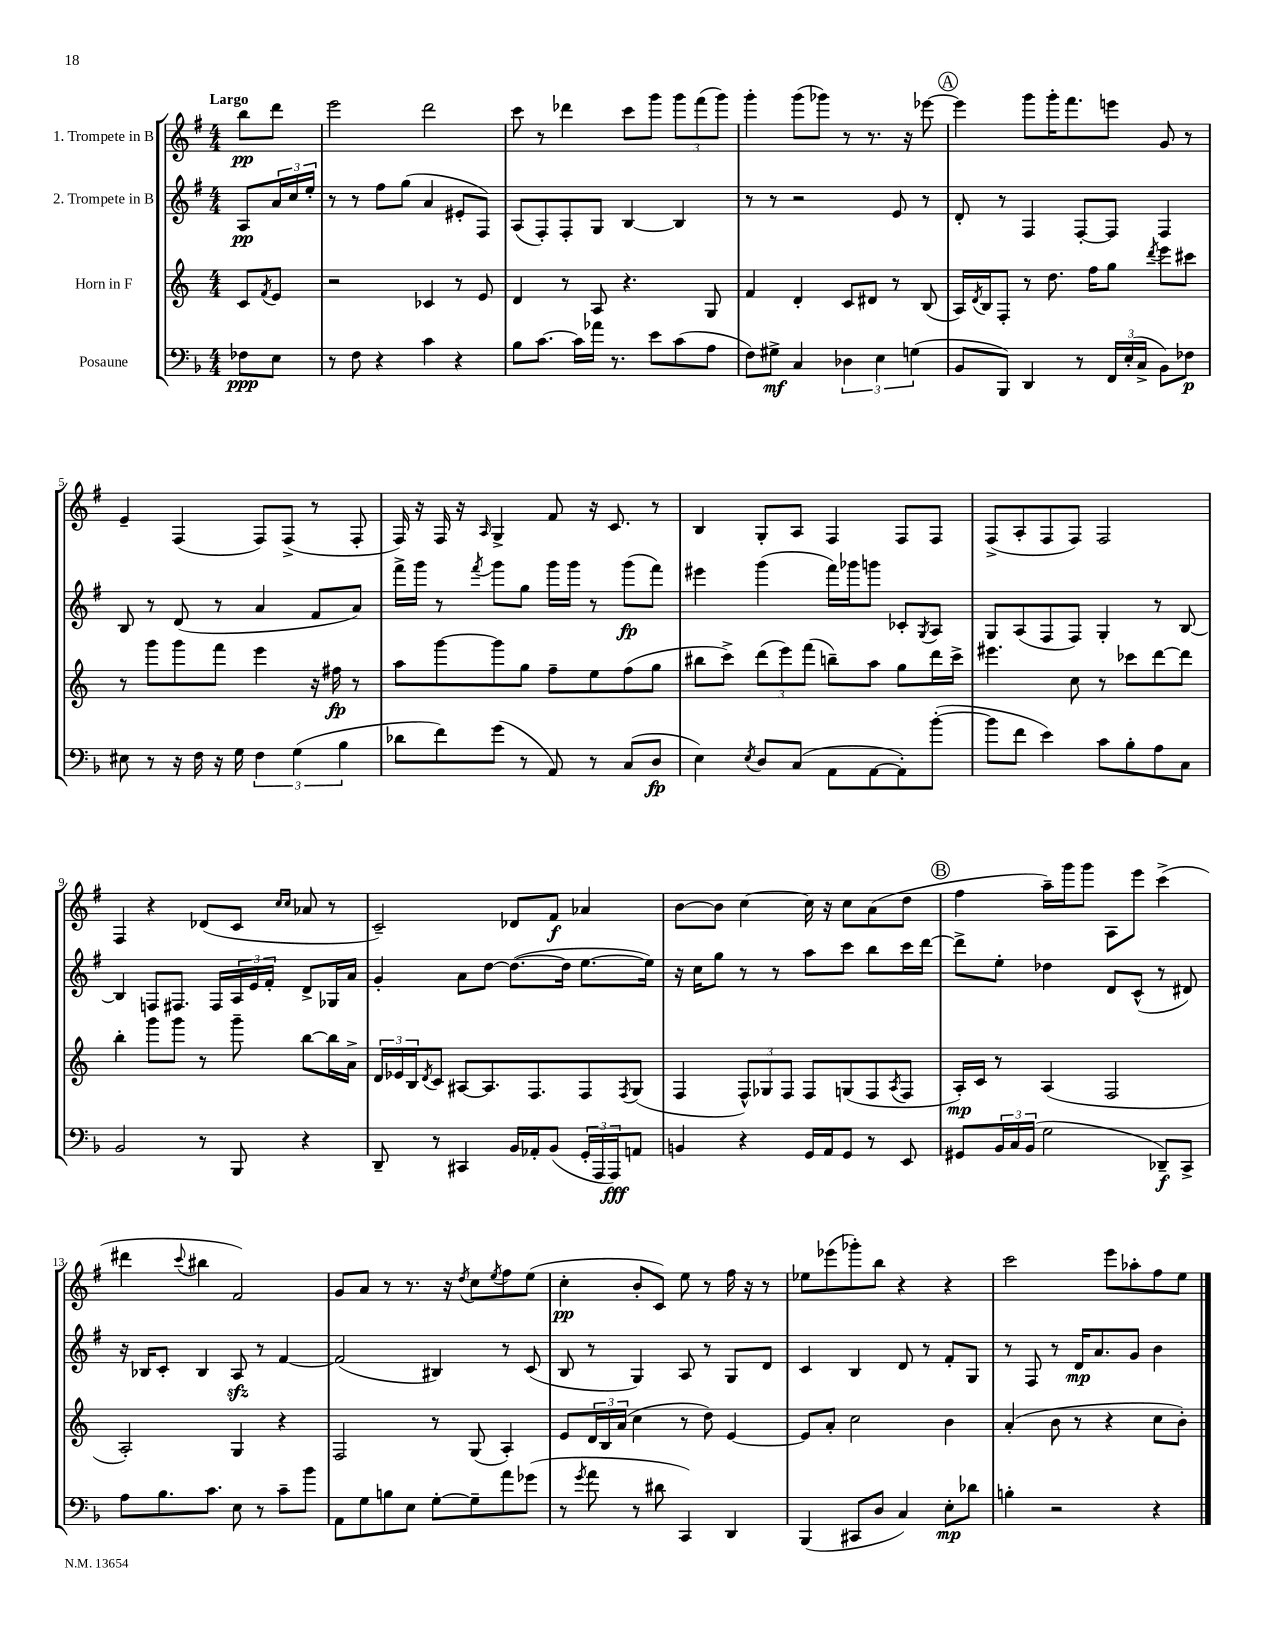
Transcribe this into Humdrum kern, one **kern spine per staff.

**kern	**dynam	**kern	**dynam	**kern	**dynam	**kern	**dynam
*part4	*part4	*part3	*part3	*part2	*part2	*part1	*part1
*staff4	*staff4	*staff3	*staff3	*staff2	*staff2	*staff1	*staff1
*I"Posaune	*	*I"Horn in F	*	*I"2. Trompete in B	*	*I"1. Trompete in B	*
*clefF4	*	*clefG2	*	*clefG2	*	*clefG2	*
*k[b-]	*	*k[]	*	*k[f#]	*	*k[f#]	*
*M4/4	*	*M4/4	*	*M4/4	*	*M4/4	*
=	=	=	=	=	=	=	=
!	!	!	!	!	!	!LO:TX:a:B:t=Largo	!
8F-X\L	ppp	8c/L	.	8A/L	pp	8bb\L	pp
.	.	8qf/	.	.	.	.	.
8E\J	.	8e/J	.	24a/L	.	8ddd\J	.
.	.	.	.	24cc/	.	.	.
.	.	.	.	24ee'/JJ	.	.	.
=1	=1	=1	=1	=1	=1	=1	=1
8r	.	2r	.	8r	.	2eee\	.
8F\	.	.	.	8r	.	.	.
4r	.	.	.	8ff#\L	.	.	.
.	.	.	.	(8gg\J	.	.	.
4c\	.	4c-X/	.	4a/	.	2ddd\	.
4r	.	8r	.	8e#X'/L	.	.	.
.	.	8e/	.	8F#/J)	.	.	.
=2	=2	=2	=2	=2	=2	=2	=2
8B-\L	.	4d/	.	(8A/L	.	8ccc\	.
[8.c\J	.	.	.	8F#'/)	.	8r	.
.	.	8r	.	8F#'/	.	4ddd-X\	.
16c\LL]	.	.	.	.	.	.	.
16a-X\JJ	.	8A/	.	8G/J	.	.	.
8.r	.	.	.	.	.	.	.
.	.	4.r	.	[4B/	.	8ccc\L	.
8e\L	.	.	.	.	.	8ggg\J	.
(8c\	.	.	.	4B/]	.	12ggg\L	.
.	.	.	.	.	.	(12fff#\	.
8A\J	.	8G/	.	.	.	.	.
.	.	.	.	.	.	12ggg\J)	.
=3	=3	=3	=3	=3	=3	=3	=3
8F\L)	.	4f/	.	8r	.	4ggg'\	.
8G#X^\J	mf	.	.	8r	.	.	.
4C/	.	4d'/	.	2r	.	(8ggg\L	.
.	.	.	.	.	.	8ggg-X\J)	.
6D-X\	.	8c/L	.	.	.	8r	.
.	.	8d#X/J	.	.	.	8.r	.
6E\	.	.	.	.	.	.	.
.	.	8r	.	8e/	.	.	.
.	.	.	.	.	.	16r	.
(6Gn\	.	.	.	.	.	.	.
.	.	(8B/	.	8r	.	[8eee-X\	.
!!LO:REH:place=s1:t=A
=4	=4	=4	=4	=4	=4	=4	=4
8BB-/L	.	16A/LL)	.	8d'/	.	4eee-\]	.
.	.	8qd/	.	.	.	.	.
.	.	16B/J	.	.	.	.	.
8BBB-/J)	.	8F'/J	.	8r	.	.	.
4DD/	.	8r	.	4F#/	.	8ggg\L	.
.	.	8.dd\	.	.	.	16ggg'\K	.
.	.	.	.	.	.	8.fff#\	.
8r	.	.	.	[8F#'/L	.	.	.
.	.	16ff\KL	.	.	.	.	.
24FF/LL	.	8gg\J	.	8F#/J]	.	8eeen\J	.
(24E'/	.	.	.	.	.	.	.
24C^/JJ	.	.	.	.	.	.	.
.	.	8qddd/	.	.	.	.	.
8BB-\L)	.	8eee\L	.	4F#/	.	8g/	.
8F-X\J	p	8ccc#X\J	.	.	.	8r	.
!!LO:LB:g=z
=5	=5	=5	=5	=5	=5	=5	=5
8E#X\	.	8r	.	8B/	.	4e~/	.
8r	.	8ggg\L	.	8r	.	.	.
16r	.	8ggg\	.	(8d/	.	(4F#/	.
16F\	.	.	.	.	.	.	.
16r	.	8fff\J	.	8r	.	.	.
16G\	.	.	.	.	.	.	.
6F\	.	4eee\	.	4a/	.	8F#/L)	.
.	.	.	.	.	.	(8F#^/J	.
(6G\	.	.	.	.	.	.	.
.	.	16r	.	8f#/L	.	8r	.
.	.	16ff#X\	fp	.	.	.	.
6B-\	.	.	.	.	.	.	.
.	.	8r	.	8a/J)	.	8F#'/	.
=6	=6	=6	=6	=6	=6	=6	=6
8d-X\L	.	8aa\L	.	16fff#^\LL	.	16F#/)	.
.	.	.	.	16ggg\JJ	.	16r	.
8f\)	.	[8ggg\	.	8r	.	16F#/	.
.	.	.	.	.	.	16r	.
.	.	.	.	8qfff#/	.	16qqA/	.
(8g\J	.	8ggg\]	.	8ggg\L	.	4G^/	.
8r	.	8gg\J	.	8gg\J	.	.	.
8AA/)	.	8ff~\L	.	16ggg\LL	.	8f#/	.
.	.	.	.	16ggg\JJ	.	.	.
8r	.	8ee\	.	8r	.	16r	.
.	.	.	.	.	.	8.c/	.
(8C/L	.	(8ff\	.	(8ggg\L	fp	.	.
8D/J	fp	8gg\J	.	8fff#\J)	.	8r	.
=7	=7	=7	=7	=7	=7	=7	=7
4E\)	.	8bb#X\L	.	4eee#X\	.	4B/	.
.	.	8ccc^\J)	.	.	.	.	.
8qE/	.	.	.	.	.	.	.
8D/L	.	(12ddd\L	.	(4ggg\	.	8G'/L	.
.	.	12eee\)	.	.	.	.	.
(8C/J	.	.	.	.	.	8A/J	.
.	.	(12fff\J	.	.	.	.	.
8AA\L	.	8bbn~\L)	.	16fff#\LL)	.	4F#/	.
.	.	.	.	16ggg-X\J	.	.	.
[8AA\	.	8aa\J	.	8gggn\J	.	.	.
8AA'\])	.	8gg\L	.	8c-X'/L	.	8F#/L	.
.	.	.	.	8qG/	.	.	.
([8b-'\J	.	16ddd\L	.	8A/J	.	8F#/J	.
.	.	16ccc^\JJ	.	.	.	.	.
=8	=8	=8	=8	=8	=8	=8	=8
8b-\L]	.	4.eee#X\	.	8G/L	.	(8F#^/L	.
8f\J	.	.	.	(8A/	.	8A'/	.
4e\)	.	.	.	8F#/	.	8F#/	.
.	.	8cc\	.	8F#/J)	.	8F#/J)	.
8c\L	.	8r	.	4G'/	.	2F#/	.
8B-'\	.	8ccc-X\L	.	.	.	.	.
8A\	.	[8ddd\	.	8r	.	.	.
8C\J	.	8ddd\J]	.	[8B/	.	.	.
!!LO:LB:g=z
=9	=9	=9	=9	=9	=9	=9	=9
2BB-/	.	4bb'\	.	4B/]	.	4F#/	.
.	.	8ggg\L	.	8Fn/L	.	4r	.
.	.	8ggg\J	.	8.F#X/J	.	.	.
8r	.	8r	.	.	.	(8d-X/L	.
.	.	.	.	16F#/LL	.	.	.
8BBB-/	.	8ggg~\	.	24A/	.	8c/J	.
.	.	.	.	24e/	.	.	.
.	.	.	.	24f#'/JJ	.	.	.
.	.	.	.	.	.	16qqcc/LL	.
.	.	.	.	.	.	16qqcc/JJ	.
4r	.	[8bb\L	.	8d^/L	.	8a-X/	.
.	.	16bb\L]	.	16G-X/L	.	8r	.
.	.	16a^\JJ	.	16a/JJ	.	.	.
=10	=10	=10	=10	=10	=10	=10	=10
8DD~/	.	24d/LL	.	4g'/	.	2c~/)	.
.	.	24e-X/	.	.	.	.	.
.	.	24B/J	.	.	.	.	.
.	.	8qd/	.	.	.	.	.
8r	.	8c/J	.	.	.	.	.
4CC#X/	.	[8A#X/L	.	8a\L	.	.	.
.	.	8.A#/]	.	[8dd\J	.	.	.
16BB-/LL	.	.	.	(8.dd\L_	.	8d-X/L	.
16AA-X'/J	.	8.F/	.	.	.	.	.
(8BB-/J	.	.	.	.	.	8f#/J	f
.	.	.	.	16dd\Jk]	.	.	.
24GG'/LL	.	8F/	.	[8.ee\L	.	4a-X/	.
24AAA/	.	.	.	.	.	.	.
24AAA/J)	fff	.	.	.	.	.	.
.	.	8qF/	.	.	.	.	.
8AAn/J	.	(8G/J	.	.	.	.	.
.	.	.	.	16ee\Jk])	.	.	.
=11	=11	=11	=11	=11	=11	=11	=11
4BBn/	.	4F/	.	16r	.	[8b\L	.
.	.	.	.	16cc\KL	.	.	.
.	.	.	.	8gg\J	.	8b\J]	.
4r	.	12F^^/L)	.	8r	.	[4cc\	.
.	.	12G-X/	.	.	.	.	.
.	.	.	.	8r	.	.	.
.	.	12F/J	.	.	.	.	.
16GG/LL	.	8F/L	.	8aa\L	.	16cc\]	.
16AA/J	.	.	.	.	.	16r	.
8GG/J	.	(8Gn/	.	8ccc\J	.	8cc\L	.
8r	.	8F/	.	8bb\L	.	(8a\	.
.	.	8qA/	.	.	.	.	.
8EE/	.	8F/J	.	16ccc\L	.	8dd\J	.
.	.	.	.	[16ddd\JJ	.	.	.
!!LO:REH:place=s1:t=B
=12	=12	=12	=12	=12	=12	=12	=12
8GG#X/L	.	16A'/LL)	mp	8ddd^\L]	.	4ff#\	.
.	.	16c/JJ	.	.	.	.	.
24BB-/L	.	8r	.	8ee'\J	.	.	.
24C/	.	.	.	.	.	.	.
(24BB-/JJ	.	.	.	.	.	.	.
2G\	.	(4A/	.	4dd-X\	.	16aa~\LL)	.
.	.	.	.	.	.	16ggg\J	.
.	.	.	.	.	.	8ggg\J	.
.	.	2F/	.	8d/L	.	8A\L	.
.	.	.	.	(8c^^/J	.	8eee\J	.
8DD-X~/L)	f	.	.	8r	.	(4ccc^\	.
8CC^/J	.	.	.	8d#X/)	.	.	.
!!LO:LB:g=z
=13	=13	=13	=13	=13	=13	=13	=13
8A\L	.	2A'/)	.	16r	.	4ddd#X\	.
.	.	.	.	16B-X/KL	.	.	.
8.B-\	.	.	.	8c'/J	.	.	.
.	.	.	.	.	.	8qqccc/	.
.	.	.	.	4B-/	.	4bb#X\	.
8.c\J	.	.	.	.	.	.	.
8E\	.	4G/	.	8Azz/	.	2f#/)	.
8r	.	.	.	8r	.	.	.
8c~\L	.	4r	.	[4f#/	.	.	.
8b-\J	.	.	.	.	.	.	.
=14	=14	=14	=14	=14	=14	=14	=14
8AA\L	.	2F/	.	(2f#/]	.	8g/L	.
8G\	.	.	.	.	.	8a/J	.
8Bn\	.	.	.	.	.	8r	.
8E\J	.	.	.	.	.	8.r	.
[8G'\L	.	8r	.	4B#X/)	.	.	.
.	.	.	.	.	.	16r	.
.	.	.	.	.	.	8qdd/	.
8G~\]	.	(8G/	.	.	.	8cc\L	.
.	.	.	.	.	.	8qee/	.
8a\	.	4A'/)	.	8r	.	8ff#\	.
(8g-X\J	.	.	.	(8c/	.	(8ee\J	.
=15	=15	=15	=15	=15	=15	=15	=15
8r	.	8e/L	.	8B/	.	4cc'\	pp
8qg/	.	.	.	.	.	.	.
8a\	.	24d/L	.	8r	.	.	.
.	.	24B/	.	.	.	.	.
.	.	(24a/JJ	.	.	.	.	.
8r	.	4cc\	.	4G/)	.	8b'/L	.
8d#X\	.	.	.	.	.	8c/J)	.
4CC/)	.	8r	.	8A/	.	8ee\	.
.	.	8dd\)	.	8r	.	8r	.
4DD/	.	[4e/	.	8G/L	.	16ff#\	.
.	.	.	.	.	.	16r	.
.	.	.	.	8d/J	.	8r	.
=16	=16	=16	=16	=16	=16	=16	=16
(4BBB-/	.	8e/L]	.	4c/	.	8ee-X\L	.
.	.	8a'/J	.	.	.	(8eee-X\	.
8CC#X/L	.	2cc\	.	4B/	.	8ggg-X'\)	.
8D/J	.	.	.	.	.	8bb\J	.
4C/)	.	.	.	8d/	.	4r	.
.	.	.	.	8r	.	.	.
8E'\L	mp	4b\	.	8f#'/L	.	4r	.
8d-X\J	.	.	.	8G/J	.	.	.
=17	=17	=17	=17	=17	=17	=17	=17
4Bn'\	.	(4a'/	.	8r	.	2ccc\	.
.	.	.	.	8F#/	.	.	.
2r	.	8b\	.	8r	.	.	.
.	.	8r	.	16d/KL	mp	.	.
.	.	.	.	8.a/	.	.	.
.	.	4r	.	.	.	8eee\L	.
.	.	.	.	8g/J	.	8aa-X'\	.
4r	.	8cc\L	.	4b\	.	8ff#\	.
.	.	8b'\J)	.	.	.	8ee\J	.
==	==	==	==	==	==	==	==
*-	*-	*-	*-	*-	*-	*-	*-
